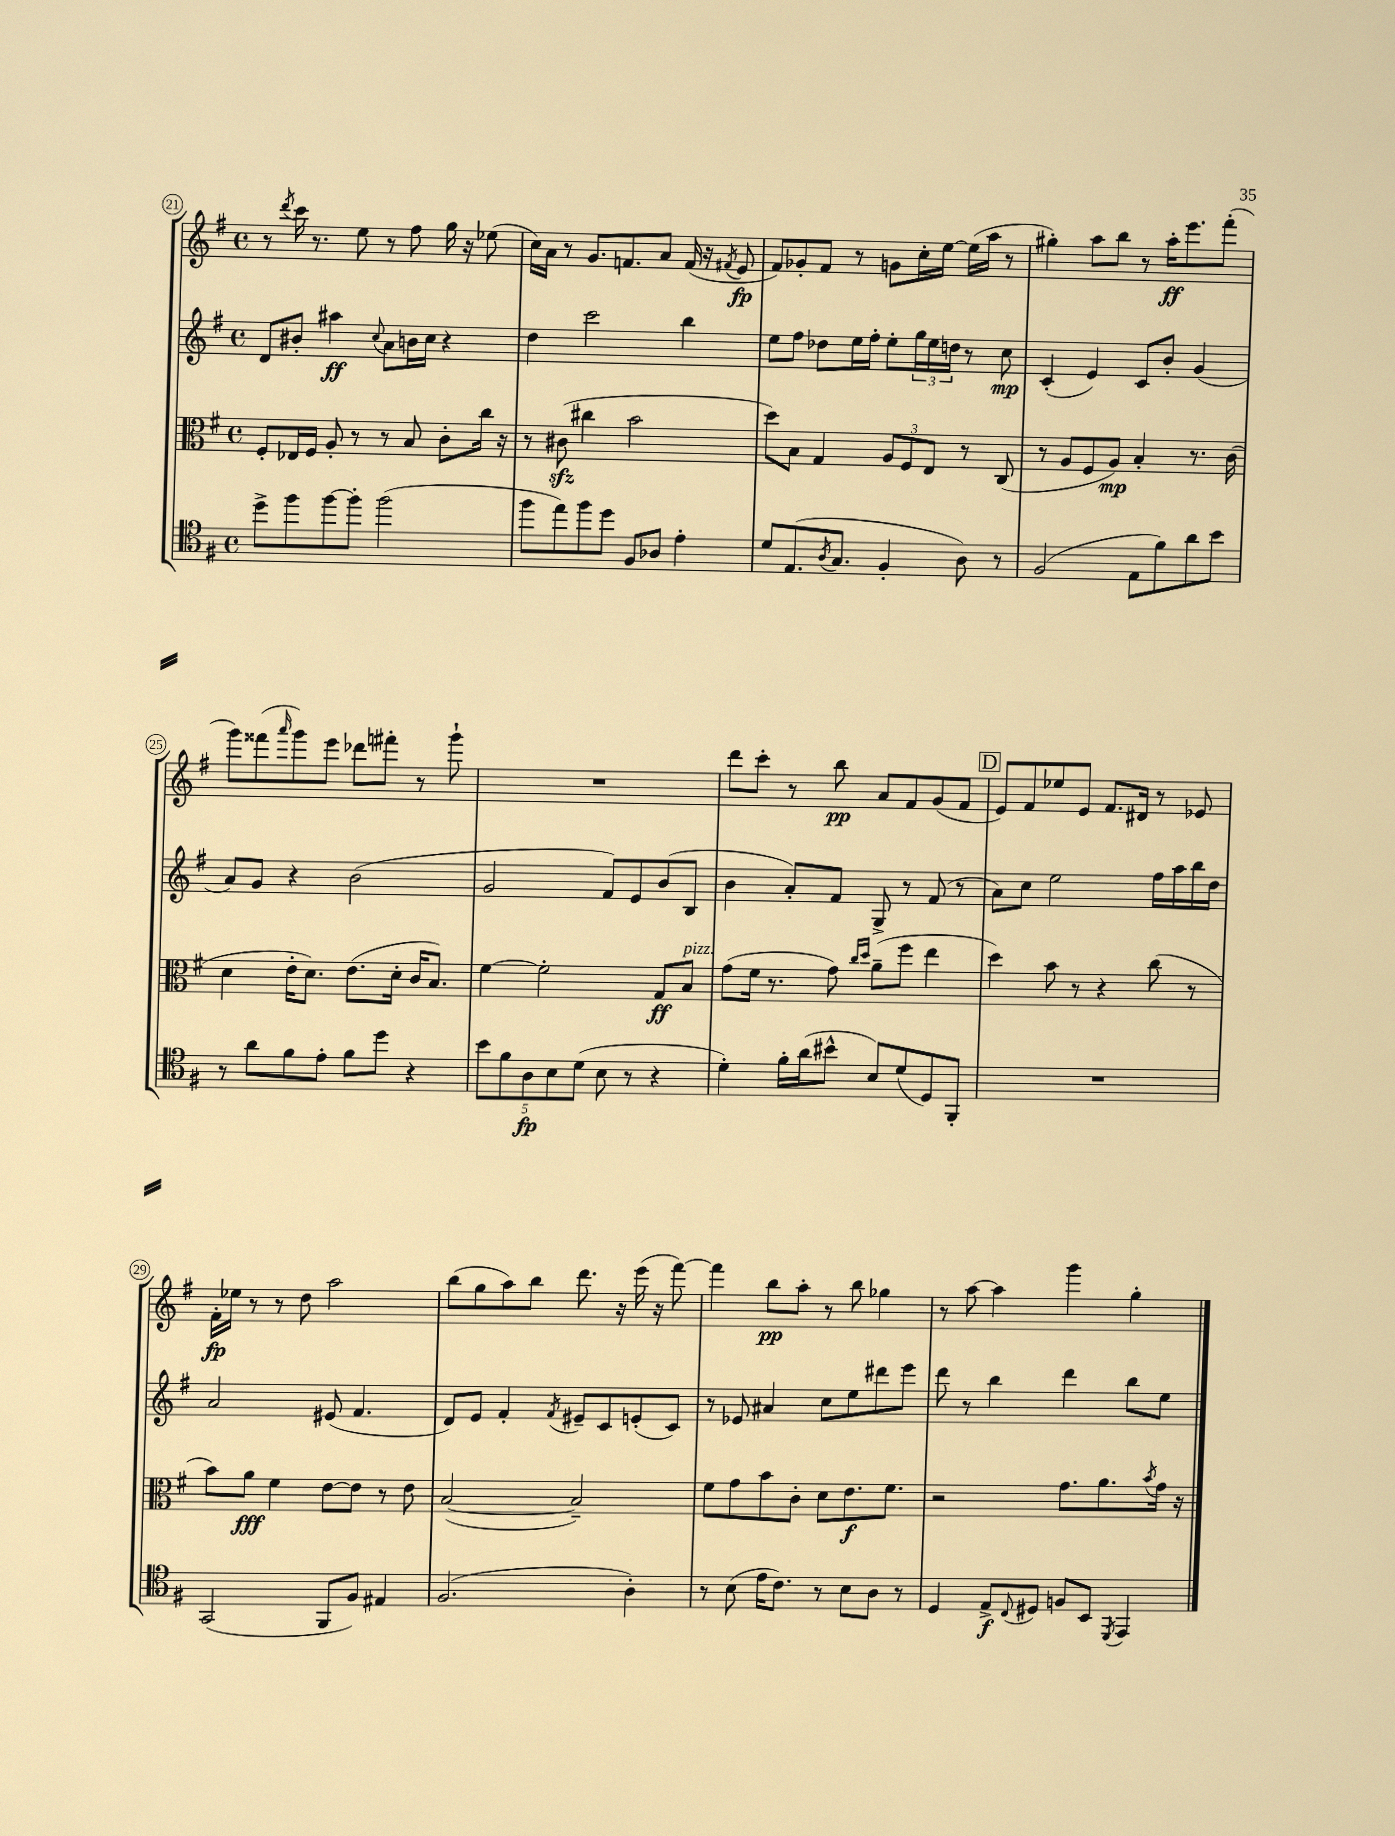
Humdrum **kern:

**kern	**kern	**kern	**kern
*staff4	*staff3	*staff2	*staff1
*clefC4	*clefC3	*clefG2	*clefG2
*k[f#]	*k[f#]	*k[f#]	*k[f#]
*M4/4	*M4/4	*M4/4	*M4/4
*met(c)	*met(c)	*met(c)	*met(c)
8dd^	8F#'	8d	8r
.	.	.	8qddd
8ff#	16E-	8b#'	16ccc
.	16F#	.	8.r
[8ff#	8A'	4aa#	.
8ff#']	8r	.	8ee
.	.	8qqcc	.
(2ff#	8r	8a	8r
.	8B	16b	8ff#
.	.	16cc	.
.	8c'	4r	16gg
.	.	.	16r
.	16cc	.	(8ee-
.	16r	.	.
=	=	=	=
8ff#	8r	4dd	16cc)
.	.	.	16a
8ee)	(8c#	.	8r
8ff#	4cc#	2ccc	8.g
8dd	.	.	.
.	.	.	8.f
8F#	2b	.	.
8A-	.	.	8a
4e'	.	4bb	(16f
.	.	.	16r
.	.	.	8qf#
.	.	.	8e
=	=	=	=
8d	8dd)	8ee	8f#)
(8.E	8B	8ff#	8g-'
.	4G	8dd-	8f#
8qA	.	.	.
8.G	.	.	.
.	.	16ee	8r
.	.	16ff#'	.
4F#'	12A	8ee'	8g
.	12F#	.	.
.	.	24gg	16cc'
.	12E	24ee	.
.	.	.	[16ee
.	.	24dd	.
8A)	8r	8r	(16ee]
.	.	.	16aa
8r	(8C	8cc	8r
=	=	=	=
(2F#	8r	(4c'	4gg#')
.	8A	.	.
.	8F#	4e)	8aa
.	8A)	.	8bb
8E	4B'	8c	8r
8f#)	.	8b'	16aa'
.	.	.	8.eee
8a	8.r	(4g	.
8b	.	.	(8fff#'
.	(16c	.	.
=	=	=	=
8r	4d	8a)	8ggg)
8a	.	8g	(8fff##
.	.	.	16qqaaa
8f#	16e'	4r	8ggg)
.	8.d)	.	.
8e'	.	.	8eee
8f#	(8.e	(2b	8ddd-
8dd	.	.	8fff#'
.	16d'	.	.
4r	16c	.	8r
.	8.B)	.	.
.	.	.	8ggg`
=	=	=	=
10b	[4f#	2g	1r
10f#	.	.	.
10A	.	.	.
.	2f#']	.	.
10B	.	.	.
(10d	.	.	.
8B	.	8f#)	.
8r	.	8e	.
4r	8G	(8b	.
.	8B	8B	.
=	=	=	=
4d')	(8g	4b	8ddd
.	16f#	.	8ccc'
.	8.r	.	.
16f#'	.	8a')	8r
(16a	.	.	.
8b#^^	8g)	8f#	8bb
.	16qqcc	.	.
.	16qqdd	.	.
8B)	(8a~	8G^	8a
(8d	8ff#	8r	8f#
8D)	4ee	(8f#	(8g
8FF#'	.	8r	8f#
=	=	=	=
1r	4dd)	8a)	8e)
.	.	8cc	8f#
.	8b	2ee	8ee-
.	8r	.	8e
.	4r	.	8.f#
.	.	.	16d#
.	(8cc	16ff#	8r
.	.	16aa	.
.	8r	16bb	8e-
.	.	16dd	.
=	=	=	=
(2GG	8b)	2a	16f#'
.	.	.	16ee-
.	8a	.	8r
.	4f#	.	8r
.	.	.	8dd
8FF#	[8e	(8e#	2aa
8F#)	8e]	4.f#	.
4E#	8r	.	.
.	8e	.	.
=	=	=	=
(2.F#	([2B	8d)	(8bb
.	.	8e	8gg
.	.	4f#'	8aa)
.	.	.	8bb
.	.	8qf#	.
.	2B~])	8e#~	8.ddd
.	.	8c	.
.	.	.	16r
4A')	.	(8e'	(16eee
.	.	.	16r
.	.	8c)	[8fff#)
=	=	=	=
8r	8f#	8r	4fff#]
(8B	8g	8e-	.
16e	8b	4a#	8bb
8.c)	.	.	.
.	8c'	.	8aa'
8r	8d	8cc	8r
8B	8.e	8ee	8bb
8A	.	8ddd#	4gg-
.	8.f#	.	.
8r	.	8eee	.
=	=	=	=
4D	2r	8ddd	8r
.	.	8r	[8aa
8E^	.	4bb	4aa]
8qqC	.	.	.
8D#	.	.	.
8F	8.g	4ddd	4ggg
8BB	.	.	.
.	8.a	.	.
8qDD	.	.	.
4EE	.	8bb	4gg'
.	8qb	.	.
.	16g	8ee	.
.	16r	.	.
==	==	==	==
*-	*-	*-	*-
